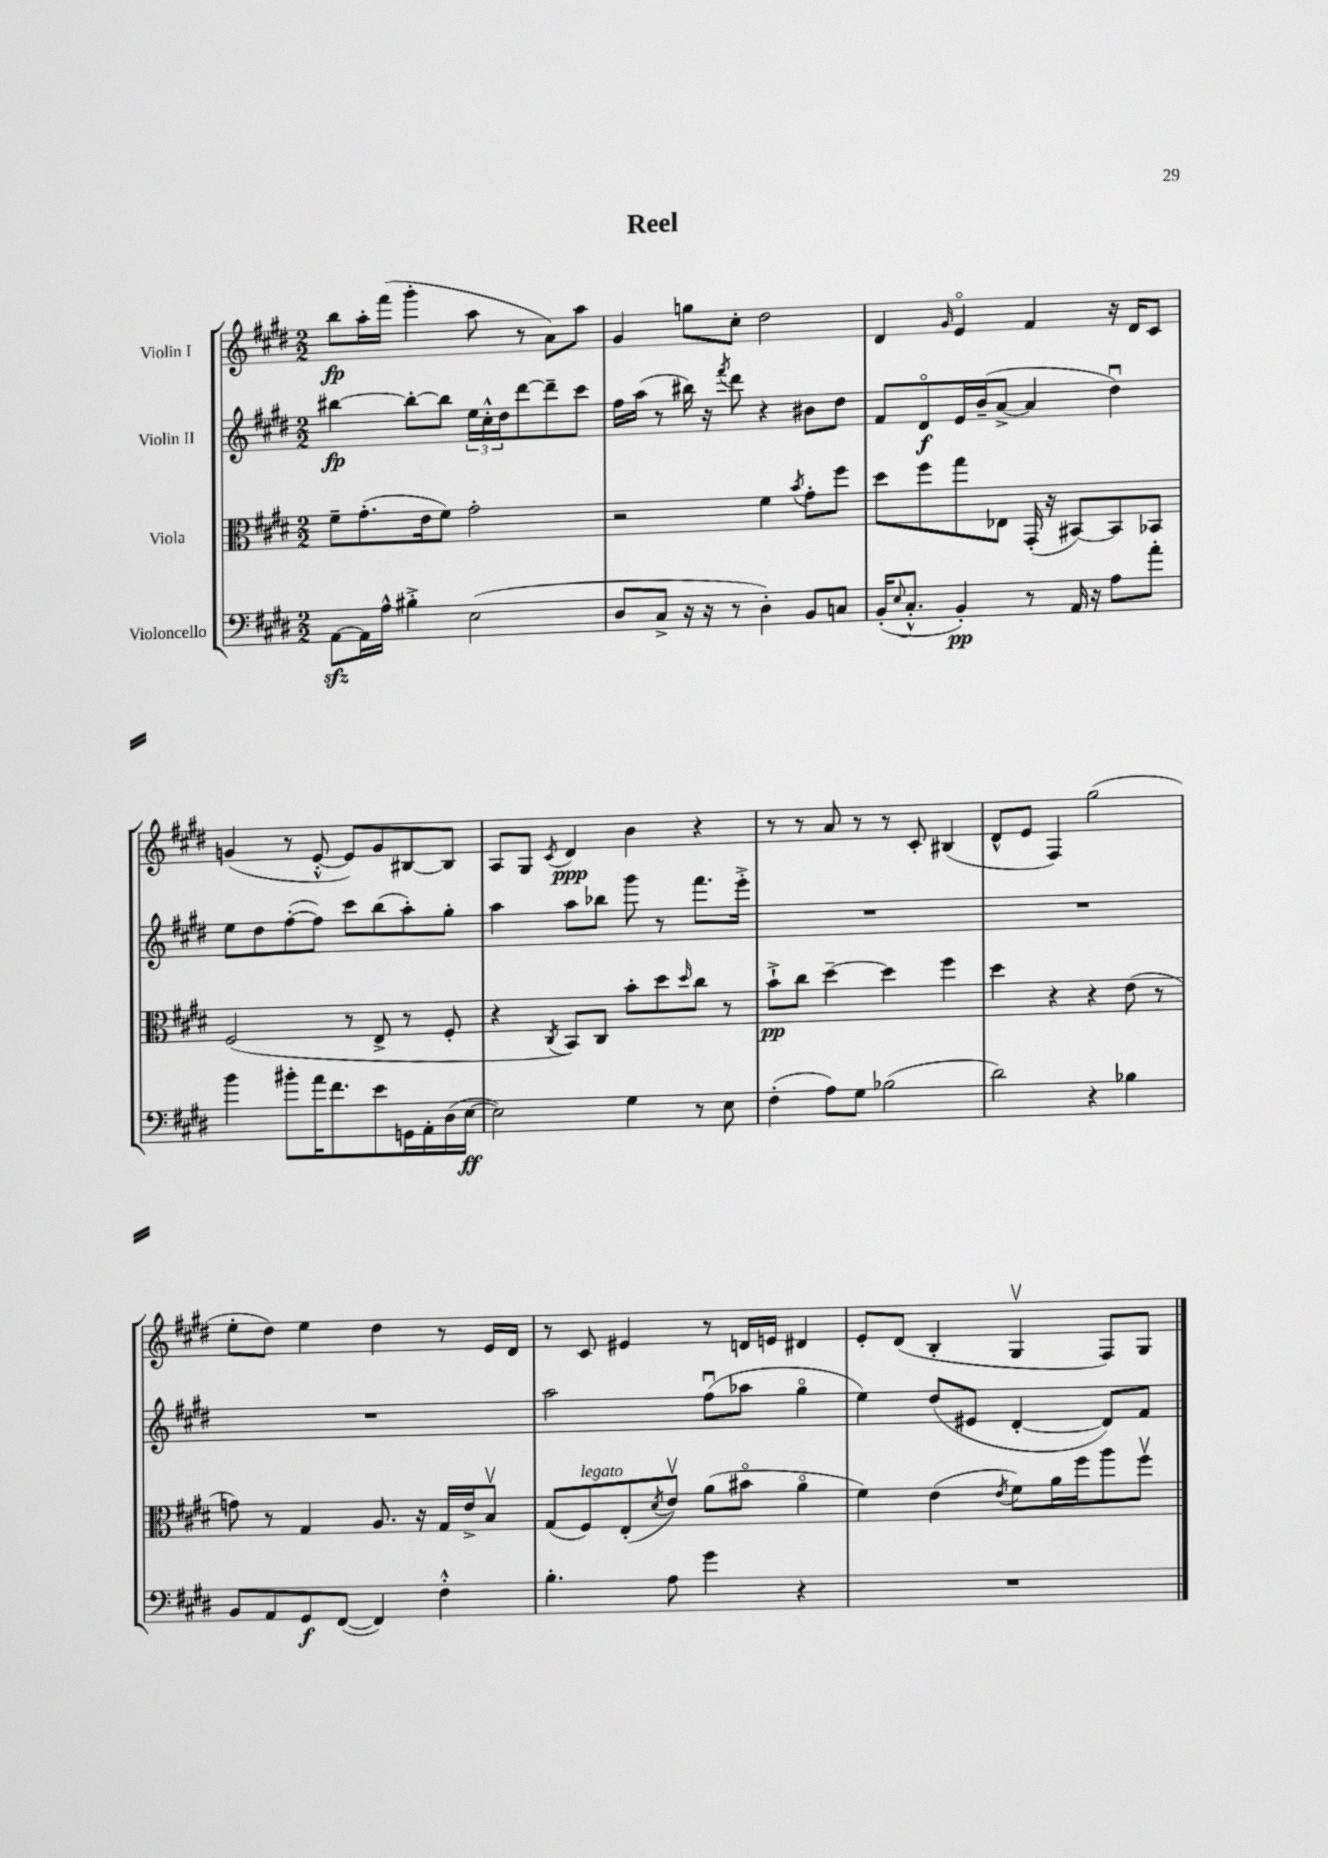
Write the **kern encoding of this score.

**kern	**kern	**kern	**kern
*staff4	*staff3	*staff2	*staff1
*clefF4	*clefC3	*clefG2	*clefG2
*k[f#c#g#d#]	*k[f#c#g#d#]	*k[f#c#g#d#]	*k[f#c#g#d#]
*M2/2	*M2/2	*M2/2	*M2/2
[8AA	8f#~	[4bb#	8bb
16AA]	(8.g#'	.	16aa'
16A^^	.	.	(16fff#
4B#'^	.	8bb#'_	4ggg#'
.	16e	.	.
.	8f#)	8bb#]	.
(2E	2g#'	24ee	8aa
.	.	24cc#'^^	.
.	.	24dd#	.
.	.	[8ddd#	8r
.	.	8ddd#~]	8a)
.	.	8ccc#	8aa
=	=	=	=
8D#	2r	16ff#	4g#
.	.	(16aa	.
8C#^	.	8r	.
16r	.	16bb#)	8gg
16r	.	16r	.
.	.	8qfff#	.
8r	.	8ddd#	8cc#'
4D#')	4f#	4r	2dd#
.	8qb	.	.
8BB	8g#'	8b#	.
8C	8ff#	8dd#	.
=	=	=	=
(16BB'	8dd#	8f#	4d#
8qqE	.	.	.
8.C#'^^	.	.	.
.	8ff#	8d#o	.
.	.	.	16qqg#
4BB')	8gg#	16e	4eo
.	.	(16b~	.
.	8E-	[8a^	.
8r	(16GG#'	4a]	4f#
.	16r	.	.
16AA	[8BB#)	.	.
16r	.	.	.
8A	8BB#]	4dd#u)	16r
.	.	.	16d#
8a'	8BB-	.	8c#
=	=	=	=
4b	(2F#	8ee	(4g
.	.	8dd#	.
8b#'	.	([8ff#'	8r
16a	.	8ff#])	[8e'^^
8.f#	.	.	.
.	8r	8ccc#	8e])
8e	8E^	(8bb	8g
16GG	8r	8aa')	[8B#
16AA'	.	.	.
(16D#	8F#'	8gg#'	8B#]
[16E	.	.	.
=	=	=	=
2E])	4r	4aa	8A
.	.	.	8G#
.	8qC#	.	8qc#
.	8BB)	8aa	4d#
.	8C#	8bb-	.
4G#	8b'	8ggg#	4b
.	8dd#	8r	.
.	16qqdd#	.	.
8r	8cc#	8.fff#	4r
8E	8r	.	.
.	.	16eee'^	.
=	=	=	=
(4F#'	8b`^	1r	8r
.	8cc#	.	8r
8A)	[4dd#~	.	8a
8G#	.	.	8r
(2B-	4dd#]	.	8r
.	.	.	8c#'
.	4ff#	.	(4B#
=	=	=	=
2d#)	4dd#	1r	8d#^^
.	.	.	8e
.	4r	.	4F#)
4r	4r	.	(2gg#
4B-	(8e	.	.
.	8r	.	.
=	=	=	=
8BB	8g)	1r	8ee'
8AA	8r	.	8dd#)
8GG#	4G#	.	4ee
([8FF#	.	.	.
4FF#])	8.A	.	4dd#
.	16r	.	.
4F#'^^	16G#	.	8r
.	16e^	.	.
.	8Bv	.	16e
.	.	.	16d#
=	=	=	=
4.B'	(8G#	2aa	8r
.	8F#)	.	8c#
.	(8E'	.	4e#
.	8qd#	.	.
8A	8ev)	.	.
4g#	(8a	(8ff#u	8r
.	8b#o	8aa-	16d
.	.	.	16e
4r	4ao	4gg#o	4d#
=	=	=	=
1r	4f#)	4ee)	8e'
.	.	.	(8d#
.	(4e	(8dd#	4B'
.	.	8e#	.
.	8qe	.	.
.	8f#)	[4d#'	4G#v
.	16a	.	.
.	16ff#	.	.
.	8aa	8d#])	8F#)
.	8ff#v	8f#	8G#
==	==	==	==
*-	*-	*-	*-
